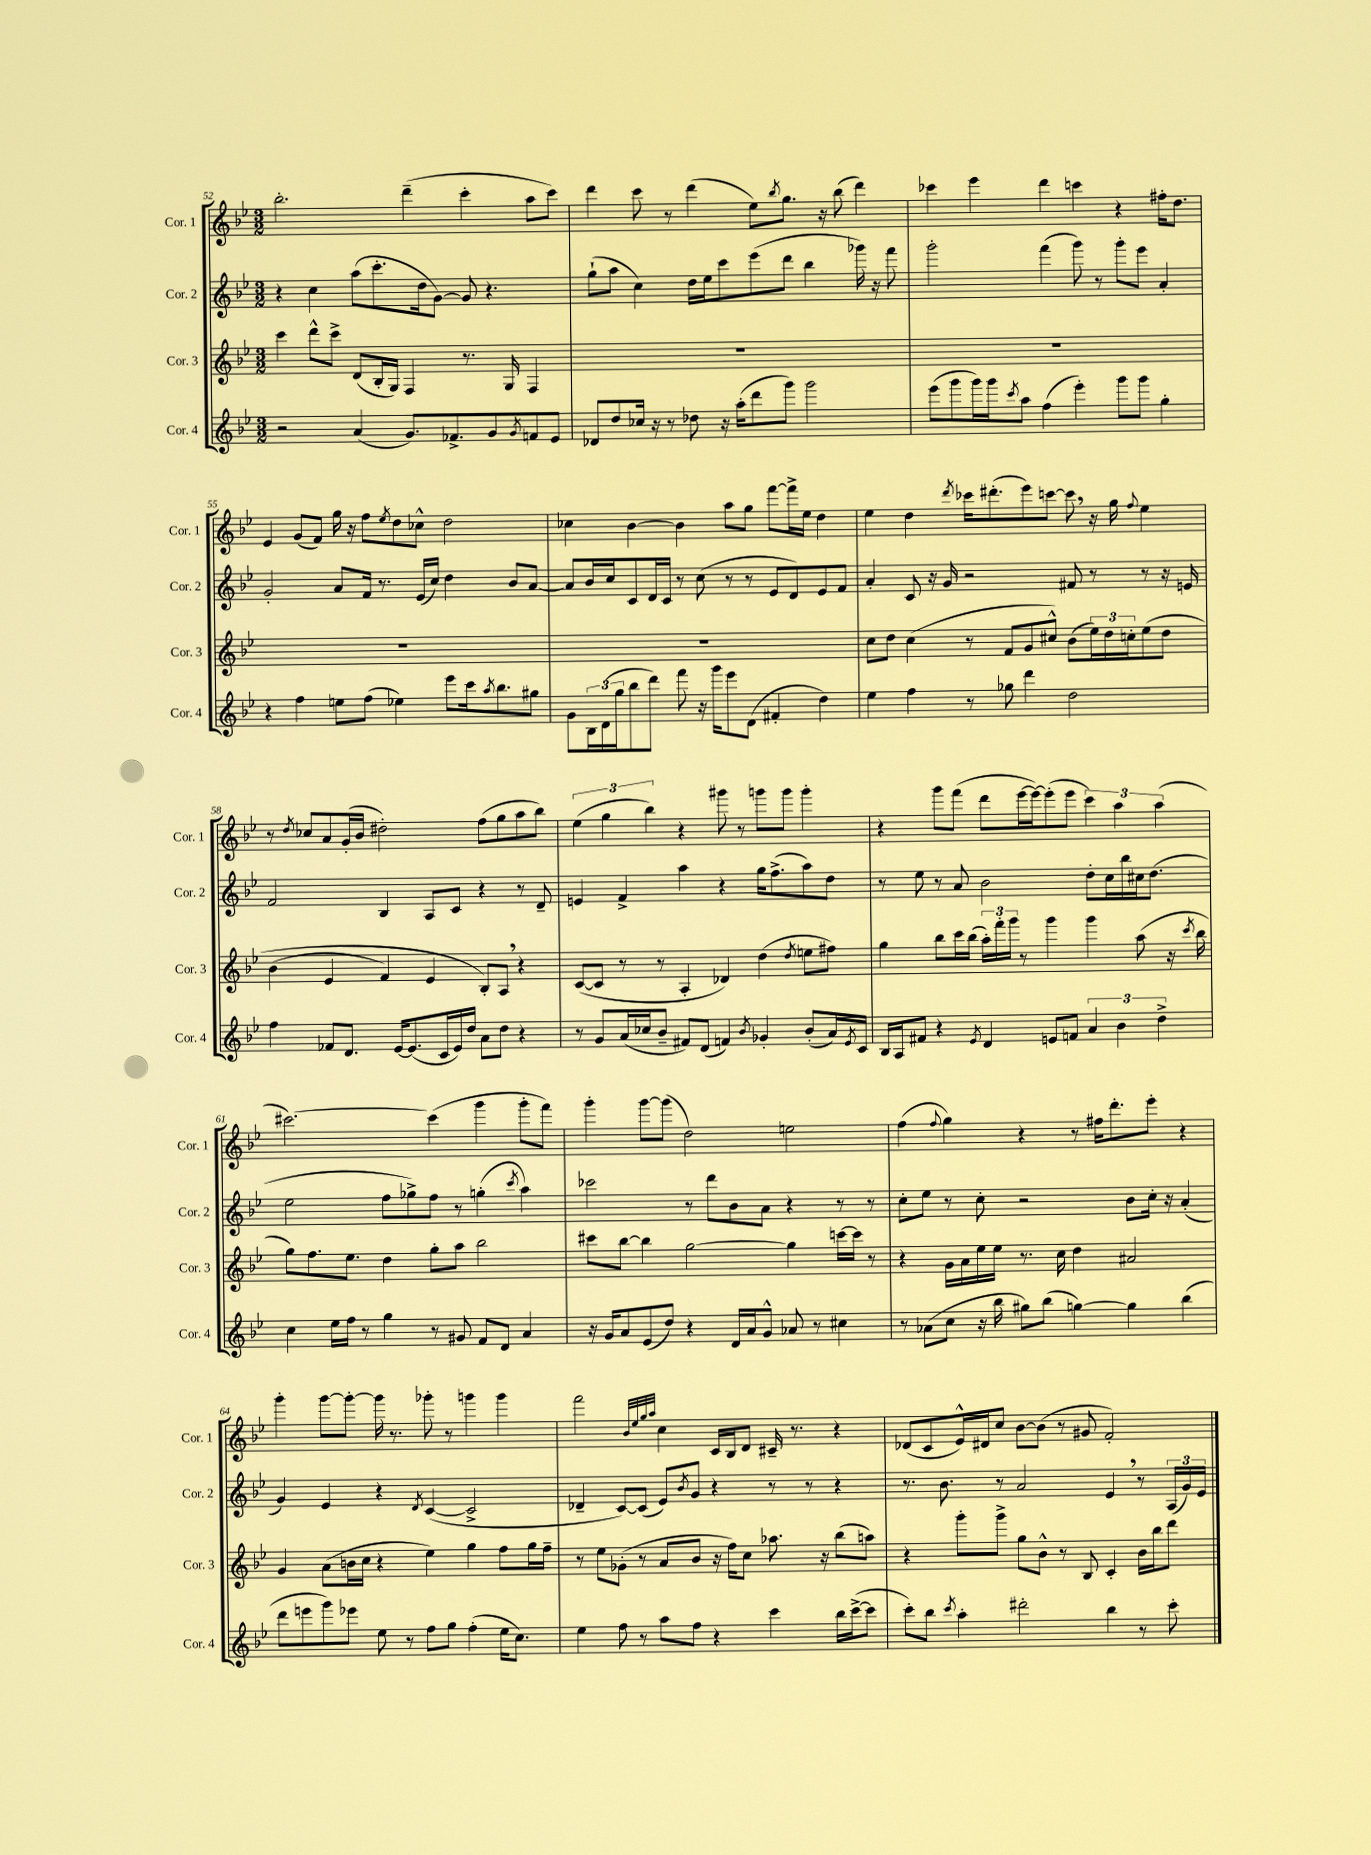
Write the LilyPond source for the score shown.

<<
\new StaffGroup <<
\new Staff = "s0" \with { instrumentName = "Cor. 1" shortInstrumentName = "Cor. 1" } {
    \clef treble \key bes \major \numericTimeSignature \time 3/2
    bes''2.-. d'''4--( c'''4-. a''8 c'''8) |
    d'''4 c'''8 r8 d'''4( ees''8) \acciaccatura { bes''8 } g''8. r16 bes''8( d'''4) |
    ces'''4 ees'''4 d'''4 c'''4 r4 fis''16-. d''8. |
    ees'4 g'8( f'8) g''16 r16 f''8 \acciaccatura { ees''8 } d''8 ces''8-^ d''2 |
    ces''4 bes'4~ bes'4 a''8 g''8 f'''8~ f'''16-> ees''16 d''4 |
    ees''4 d''4 \acciaccatura { d'''8 } ces'''16 dis'''8.-.( ees'''8) c'''8~ c'''8 \breathe r16 g''16 \appoggiatura { f''8 } ees''4 |
    r8 \acciaccatura { d''8 } ces''8 a'8 g'16-.( bes'16 dis''2-.) f''8( g''8 a''8 bes''8) |
    \tuplet 3/2 { ees''4( g''4 bes''4) } r4 gis'''8 r8 g'''8 g'''8 g'''4-. |
    r4 g'''8 f'''8( d'''8 ees'''16~ ees'''16~) ees'''8-.( ees'''8 \tuplet 3/2 { c'''4) a''4 a''4( } |
    cis'''2.~) cis'''4( g'''4 g'''8-. f'''8) |
    g'''4-. g'''8~ g'''8( d''2) e''2 |
    f''4( \appoggiatura { f''8 } g''4) r4 r8 fis''16 d'''8.-. ees'''8-. r4 |
    g'''4-. g'''8~ g'''8~-. g'''16 r8. ges'''8-. r8 g'''4 g'''4 |
    f'''2 \grace { bes'32 ees''32 g''32 a''32 } c''4 c'16 bes16 d'8 cis'16-- r8. r4 |
    des'8( c'8 ees'16-^) dis'16 c''8 bes'8~ bes'8( r8 gis'8 f'2-.) \bar "|." |
}
\new Staff = "s1" \with { instrumentName = "Cor. 2" shortInstrumentName = "Cor. 2" } {
    \clef treble \key bes \major \numericTimeSignature \time 3/2
    r4 c''4 a''8( c'''8.-. d''16 g'8~) g'8 r4. |
    g''8-!( a''8 c''4) d''16 ees''16 c'''8 ees'''8( d'''8 bes''4 ges'''16) r16 f'''8 |
    g'''2-. f'''4( g'''8) r8 g'''8-. ees'''8 a'4-. |
    g'2-. a'8 f'16 r8. ees'16( c''16) d''4 bes'8 a'8~ |
    a'8 bes'16 c''16 c'8 d'16 c'16 r8 c''8( r8 r8 ees'8 d'8) ees'8 f'8 |
    a'4-. c'8 r16 g'16 r2 fis'8 r8 r8 r16 e'16 |
    f'2 bes4 a8 c'8 r4 r8 d'8-- |
    e'4 f'4-> a''4 r4 g''16 f''8.->( a''8) d''8 |
    r8 ees''8 r8 a'8 bes'2 d''8-. c''16 bes''16 cis''16 d''8.( |
    ees''2 f''8 ges''8->) f''8 r8 g''4-.( \acciaccatura { c'''8 } a''4) |
    ces'''2 r8 d'''8 bes'8 a'8 r4 r8 r8 |
    c''8-. ees''8 r8 c''8-. r2 bes'8 c''16-. r16 a'4-.( |
    g'4) ees'4 r4 \acciaccatura { d'8 } c'4~( c'2-> |
    des'4-- c'8~) c'8( ees'8) \acciaccatura { bes'8 } g'8 r4 r8 r8 r4 |
    r8. bes'8. r8 a'2 ees'4 \breathe r8 \tuplet 3/2 { a16( g'16) ees'16 } \bar "|." |
}
\new Staff = "s2" \with { instrumentName = "Cor. 3" shortInstrumentName = "Cor. 3" } {
    \clef treble \key bes \major \numericTimeSignature \time 3/2
    c'''4 d'''8-^ c'''8-> d'8( bes16-. g16) f4 r8. g16 f4 |
    R1. |
    R1. |
    R1. |
    R1. |
    c''8 d''8 c''4( r8 f'8 g'8 cis''8-^) bes'8( \tuplet 3/2 { ees''16) d''16 c''16-. } ees''8\( d''8 |
    bes'4( ees'4 f'4) ees'4 bes8-.\) a8 \breathe r4 |
    c'8~( c'8 r8 r8 a4-. des'4) d''4( \acciaccatura { d''8 } e''8 fis''8) |
    g''4 bes''8 c'''16 bes''16( \tuplet 3/2 { a''16-.) f'''16-. g'''16 } r8 g'''4 g'''4 a''8( r16 \acciaccatura { c'''8 } bes''16 |
    g''8) f''8. ees''8. d''4 g''8-. a''8 bes''2 |
    cis'''8 bes''8~ bes''4 g''2~ g''4 c'''16~ c'''16 r8 |
    r4 g'16 a'16 ees''16 ees''16 r8. c''16 d''4 ais'2 |
    g'4 a'8( b'16 c''16 r4 ees''4) g''4 f''8 g''16 f''16-- |
    r8 ees''8 ges'8-.( r8 a'8 bes'8 r16 f''16) c''8 aes''8. r16 bes''8( a''8) |
    r4 g'''8-. g'''8-> g''8 bes'8-^ r8 bes8 c'4-. bes'16 bes''16 d'''8 \bar "|." |
}
\new Staff = "s3" \with { instrumentName = "Cor. 4" shortInstrumentName = "Cor. 4" } {
    \clef treble \key bes \major \numericTimeSignature \time 3/2
    r2 a'4( g'8.) fes'8.-> g'8 \acciaccatura { g'8 } f'8 ees'8 |
    des'8 d''8 ces''16 r16 r8 des''8 r16 a''16-.( d'''8 g'''8) g'''2 |
    ees'''8( g'''8 g'''16) g'''16 \acciaccatura { c'''8 } a''8 f''4( ees'''4-.) g'''8 g'''8 g''4-. |
    r4 f''4 e''8 f''8( ees''4) ees'''8 c'''16 \acciaccatura { a''8 } bes''8. gis''8 |
    g'8 \tuplet 3/2 { bes16 d'16( g''16 } bes''8 d'''8) f'''8 r16 g'''16 ees'''8 d'8( fis'4-. d''4) |
    ees''4 f''4 r8 ges''8 d'''4 d''2 |
    f''4 fes'8 d'8. ees'16~ ees'8.( c'16 ees'16) d''16 a'8 d''8 r4 |
    r8 g'8 a'16( ces''16 bes'8-- fis'8) d'8( f'4) \acciaccatura { bes'8 } ges'4-. bes'8-.( a'16) \acciaccatura { ees'8 } c'16 |
    bes16 a16 fis'8 r4 \acciaccatura { ees'8 } d'4 e'8 f'8 \tuplet 3/2 { a'4 bes'4 d''4-> } |
    c''4 ees''16 f''16 r8 g''4 r8 gis'8 f'8 d'8 a'4 |
    r16 g'16 a'8 ees'8( d''8) r4 d'16 a'16 g'8-^ aes'8 r8 cis''4 |
    r8 aes'8( c''8 r16 bes''16 gis''8) bes''8( g''4~) g''4 bes''4( |
    d'''8 e'''8 g'''8) ees'''8 ees''8 r8 f''8 g''8 f''4-.( ees''16 c''8.) |
    ees''4 f''8 r8 a''8 f''8 r4 c'''4 bes''16 c'''16~->( c'''8 |
    c'''8-.) bes''8 \acciaccatura { c'''8 } a''4-. dis'''2-. bes''4 r8 c'''8-. \bar "|." |
}
>>
>>
\layout { \context { \Score currentBarNumber = #52 } }
